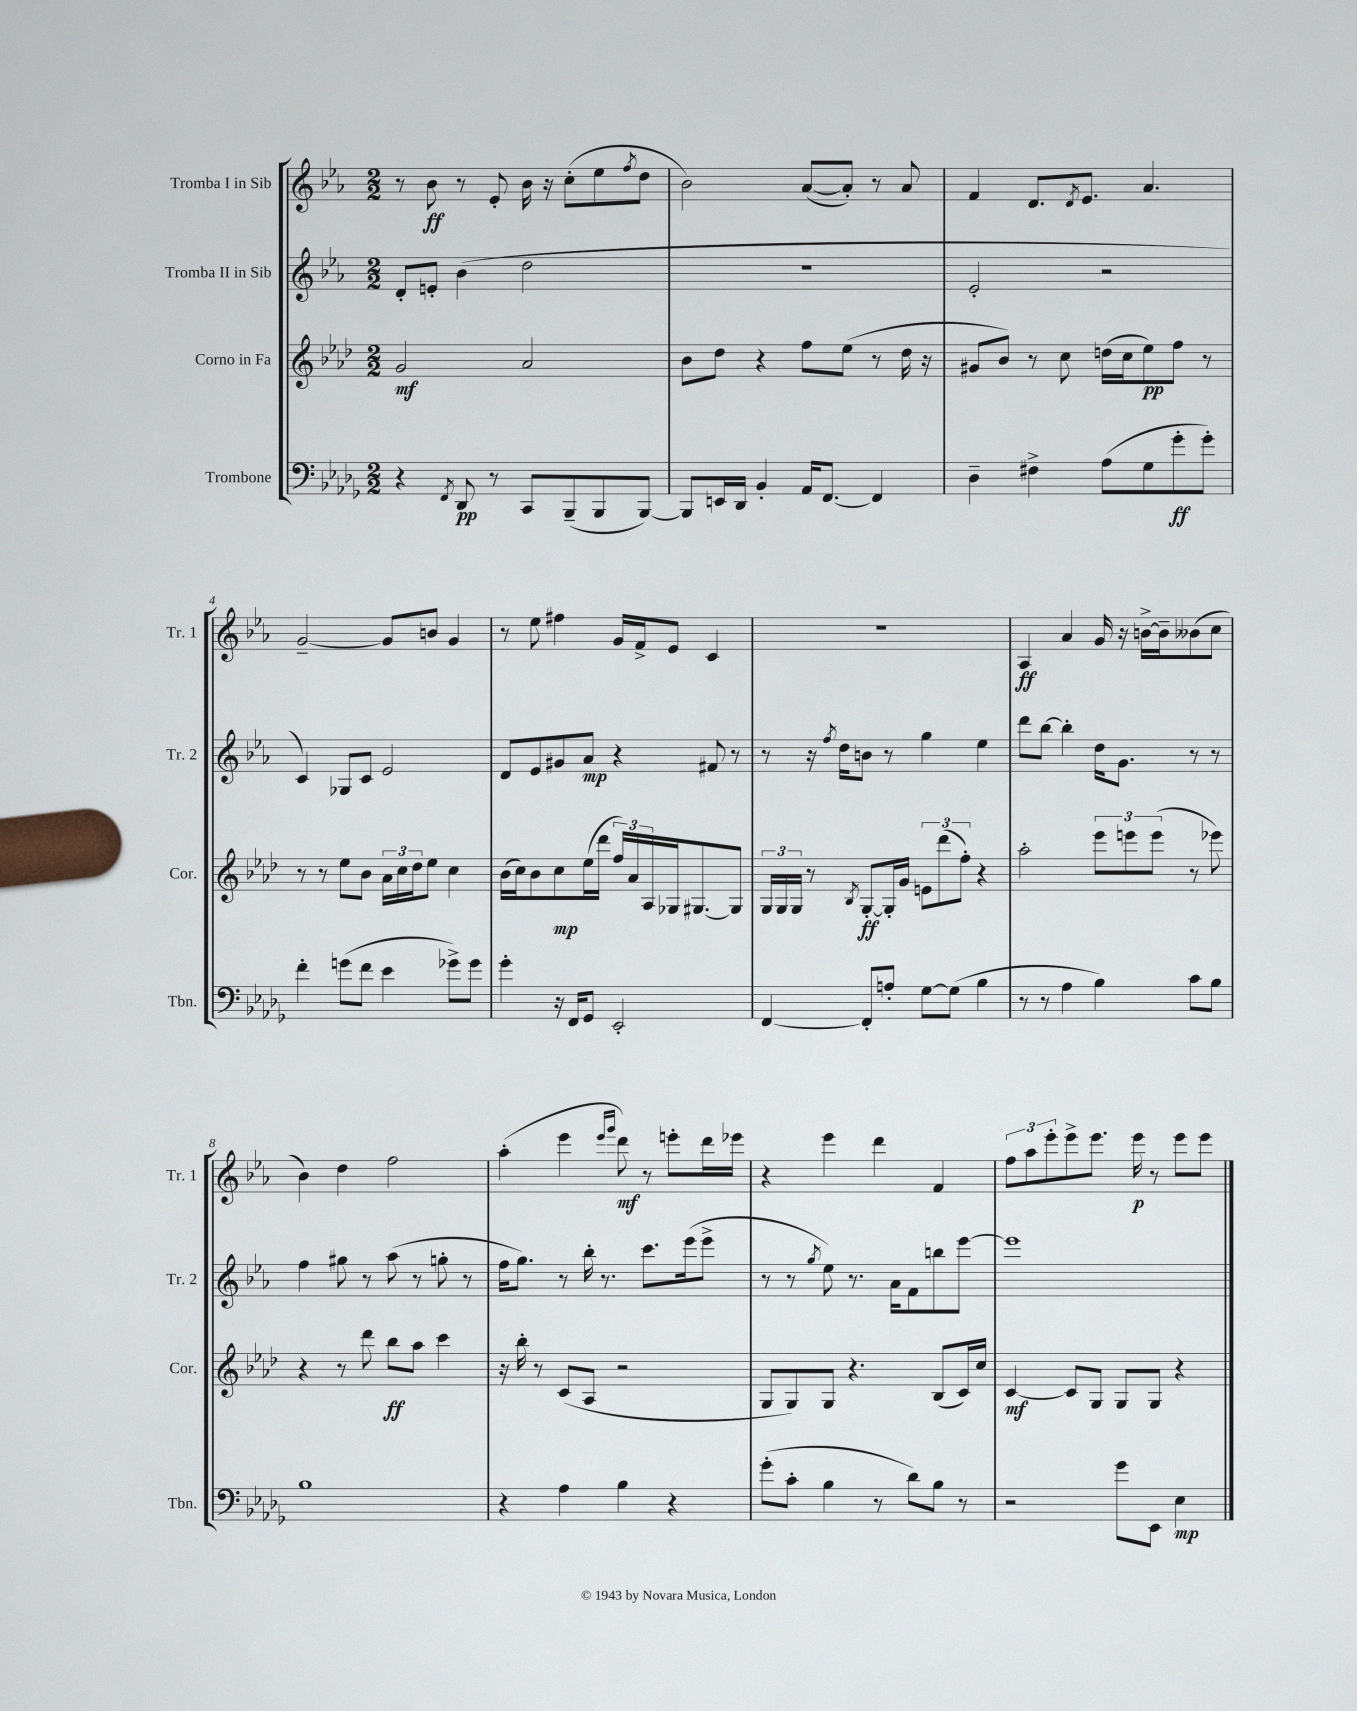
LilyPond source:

<<
\new StaffGroup <<
\new Staff = "s0" \with { instrumentName = "Tromba I in Sib" shortInstrumentName = "Tr. 1" } {
    \clef treble \key ees \major \numericTimeSignature \time 2/2
    r8 bes'8\ff r8 ees'8-. bes'16 r16 c''8-.( ees''8 \acciaccatura { f''8 } d''8 |
    bes'2) aes'8~( aes'8-.) r8 aes'8 |
    f'4 d'8. \acciaccatura { d'8 } ees'8. aes'4. |
    g'2~-- g'8 b'8 g'4 |
    r8 ees''8 fis''4 g'16 f'16-> ees'8 c'4 |
    R1 |
    aes4\ff aes'4 g'16 r16 b'16~-> b'16-- beses'8( c''8 |
    bes'4) d''4 f''2 |
    aes''4-.( ees'''4 \grace { ees'''16 g'''16 } d'''8\mf) r8 e'''8-. d'''16 ees'''16 |
    r4 ees'''4 d'''4 f'4 |
    \tuplet 3/2 { f''8 aes''8 ees'''8-. } ees'''8-> ees'''8. ees'''16\p r8 ees'''8 ees'''8 \bar "|." |
}
\new Staff = "s1" \with { instrumentName = "Tromba II in Sib" shortInstrumentName = "Tr. 2" } {
    \clef treble \key ees \major \numericTimeSignature \time 2/2
    d'8-. e'8-. bes'4( d''2 |
    R1 |
    ees'2-. r2 |
    c'4) ges8 c'8 ees'2 |
    d'8 ees'8 gis'8 aes'8\mp r4 fis'8 r8 |
    r8 r16 \acciaccatura { f''8 } d''16 b'8 r8 g''4 ees''4 |
    d'''8 bes''8~ bes''4-. d''16 g'8. r8 r8 |
    f''4 gis''8 r8 aes''8( r8 g''8-. r8 |
    f''16 g''8.) r8 bes''16-. r8. c'''8. ees'''16( ees'''8-> |
    r8 r8 \acciaccatura { g''8 } ees''8) r8. aes'16 f'8 b''8 ees'''8~ |
    ees'''1 \bar "|." |
}
\new Staff = "s2" \with { instrumentName = "Corno in Fa" shortInstrumentName = "Cor." } {
    \clef treble \key aes \major \numericTimeSignature \time 2/2
    g'2\mf aes'2 |
    bes'8 des''8 r4 f''8 ees''8( r8 des''16 r16 |
    gis'8 bes'8) r8 c''8 d''16( c''16 ees''8\pp) f''8 r8 |
    r8 r8 ees''8 bes'8 \tuplet 3/2 { aes'16 c''16 des''16 } ees''8 c''4 |
    bes'16( c''16) bes'8 c''8\mp ees''16( des'''16 \tuplet 3/2 { f''16) aes'16 aes16 } ges16 gis8.~ gis8 |
    \tuplet 3/2 { g16 g16 g16 } r8 \acciaccatura { bes8 } g8~-.\ff g16-. g'16 \tuplet 3/2 { e'8 des'''8( f''8-.) } r4 |
    aes''2-. \tuplet 3/2 { ees'''8 e'''8 e'''8( } r8 ees'''8) |
    r4 r8 des'''8 bes''8\ff aes''8 c'''4 |
    r16 bes''16-. r8 c'8( aes8 r2 |
    g8 g8) g8 r4. bes8( c'16) c''16 |
    c'4~\mf c'8 g8 g8 g8 r4 \bar "|." |
}
\new Staff = "s3" \with { instrumentName = "Trombone" shortInstrumentName = "Tbn." } {
    \clef bass \key des \major \numericTimeSignature \time 2/2
    r4 \acciaccatura { f,8 } des,8\pp r8 c,8 bes,,8--( bes,,8 bes,,8~) |
    bes,,8 e,16 des,16 bes,4-. aes,16 f,8.~ f,4 |
    des4-- fis4-> aes8( ges8 ges'8-.\ff ges'8-.) |
    f'4-. g'8( f'8 ees'4 ges'8->) ges'8 |
    ges'4-. r16 f,16 ges,8 ees,2-. |
    f,4~ f,8-. a8-. ges8~ ges8( bes4 |
    r8 r8 aes4 bes4) c'8 bes8 |
    bes1 |
    r4 aes4 bes4 r4 |
    ges'8-.( c'8-. bes4 r8 des'8) bes8 r8 |
    r2 ges'8 ees,8 ees4\mp \bar "|." |
}
>>
>>
